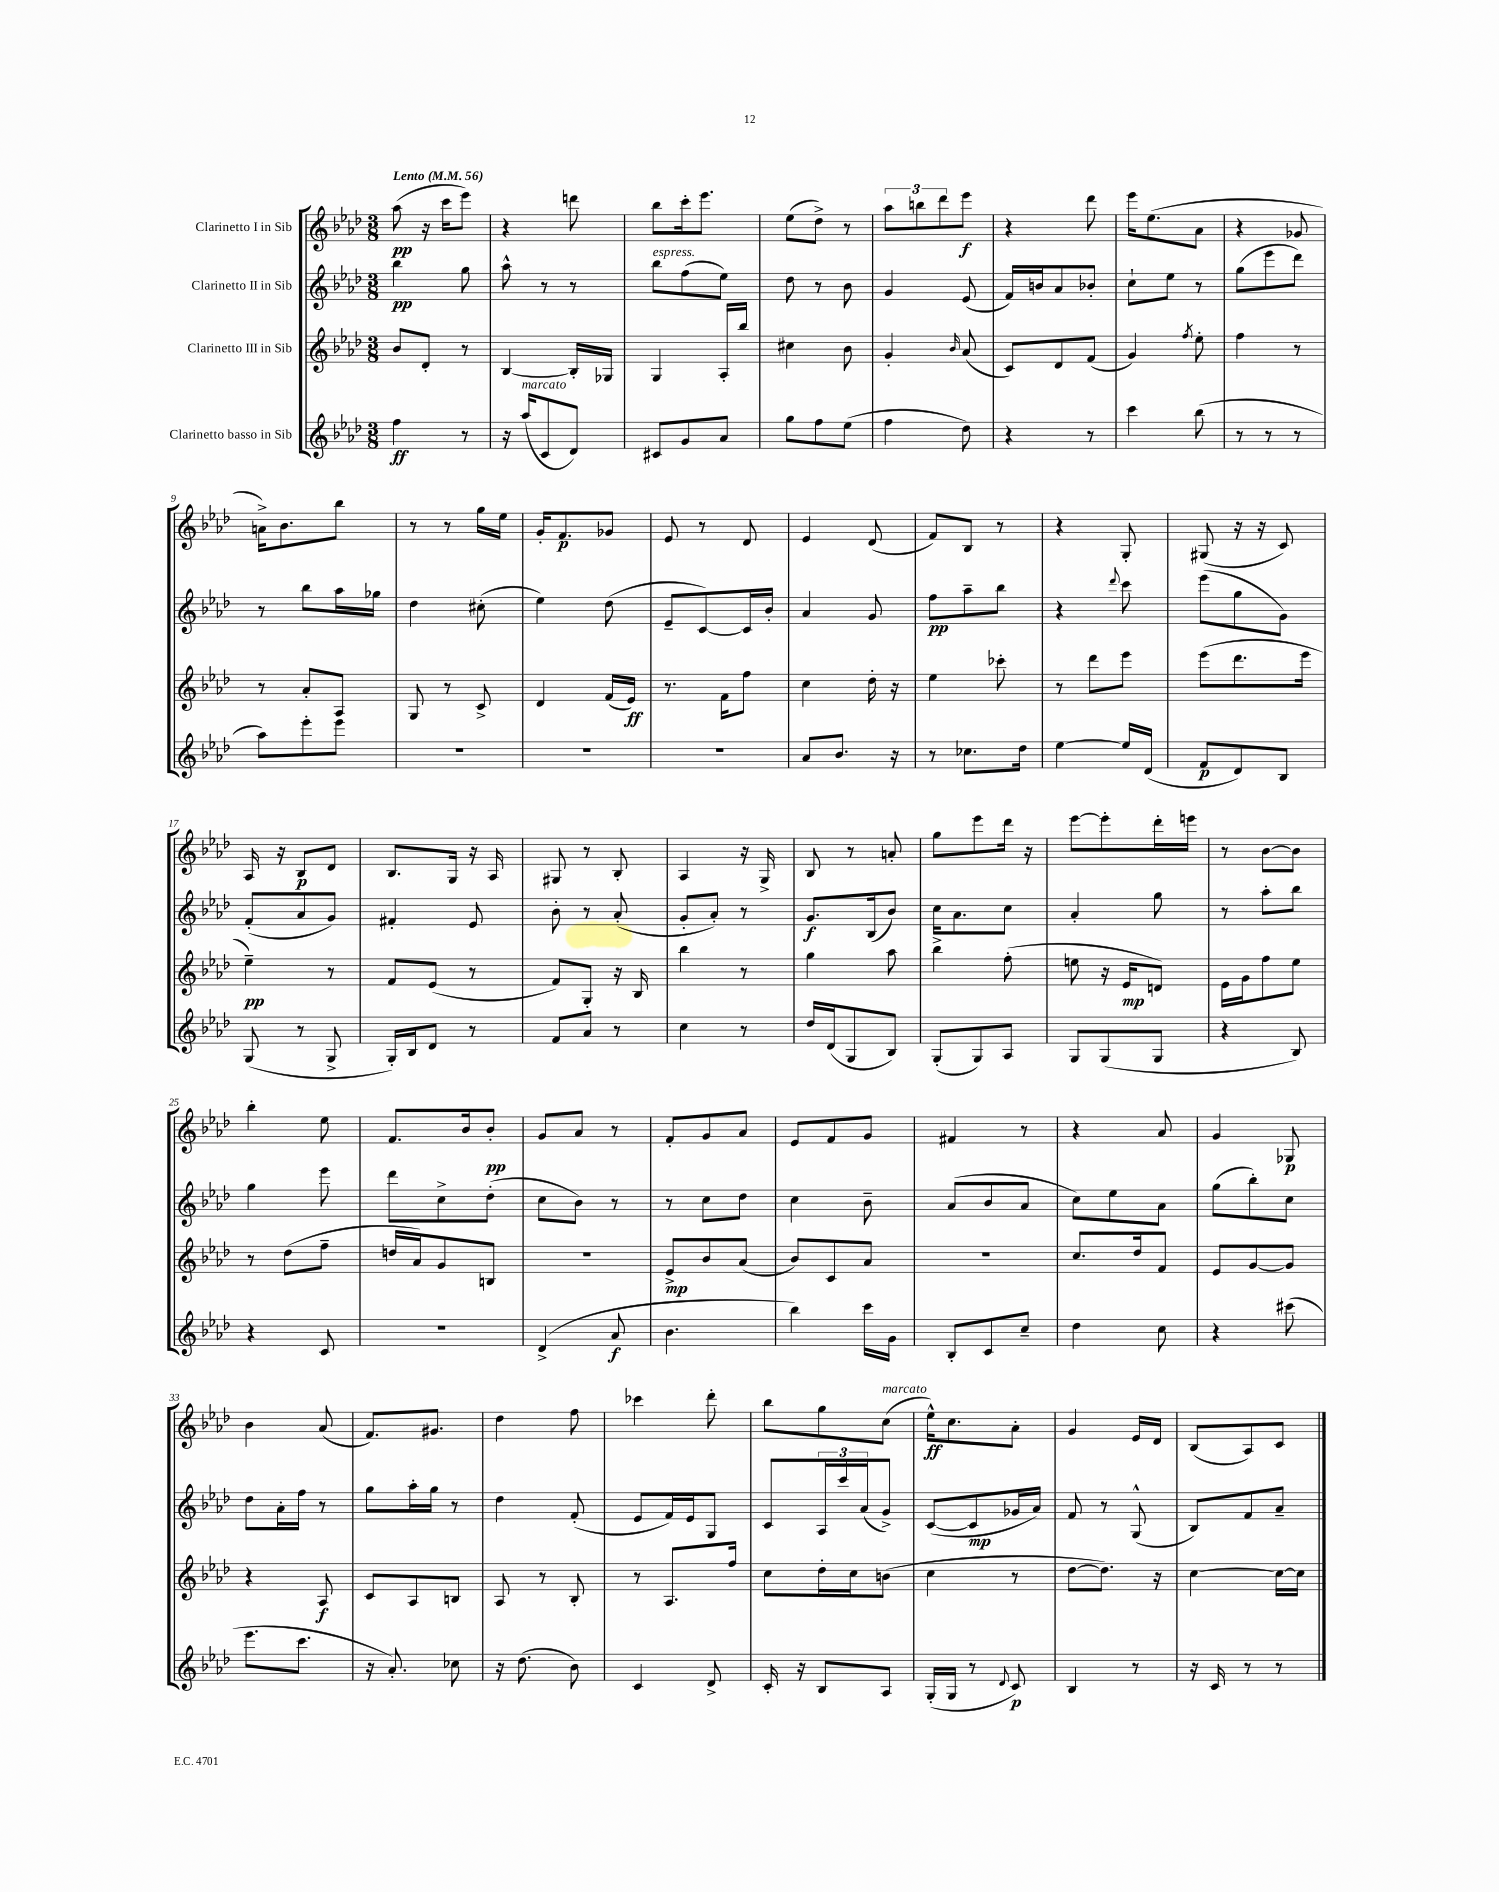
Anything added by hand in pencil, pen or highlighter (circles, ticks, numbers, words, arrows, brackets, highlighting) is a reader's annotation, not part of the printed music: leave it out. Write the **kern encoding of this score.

**kern	**kern	**kern	**kern
*staff4	*staff3	*staff2	*staff1
*clefG2	*clefG2	*clefG2	*clefG2
*k[b-e-a-d-]	*k[b-e-a-d-]	*k[b-e-a-d-]	*k[b-e-a-d-]
*M3/8	*M3/8	*M3/8	*M3/8
*MM56	*MM56	*MM56	*MM56
4ff	8b-	4bb-	(8aa-
.	8d-'	.	16r
.	.	.	16ccc
8r	8r	8gg	8eee-)
=	=	=	=
16r	[4B-	8aa-^^	4r
(16aa-	.	.	.
8c	.	8r	.
8d-)	16B-']	8r	8ddd
.	16G-	.	.
=	=	=	=
8c#	4G	8bb-	8bb-
8g	.	(8ff	16ccc'
.	.	.	8.eee-
8a-	16A-'	8ee-)	.
.	16bb-	.	.
=	=	=	=
8gg	4cc#	8dd-	(8ee-
8ff	.	8r	8dd-^)
(8ee-	8b-	8b-	8r
=	=	=	=
4ff	4g'	4g	12aa-
.	.	.	12bb
.	.	.	12ddd-
.	16qqb-	.	.
8dd-)	(8a-	(8e-	8eee-
=	=	=	=
4r	8c)	16f)	4r
.	.	16b	.
.	8d-	8a-	.
8r	(8f	8b-'	8ddd-
=	=	=	=
4ccc	4g)	8cc`	16eee-
.	.	.	(8.ee-
.	.	8ee-	.
.	8qff	.	.
(8bb-	8ee-'	8r	8a-
=	=	=	=
8r	4ff	(8gg	4r
8r	.	8eee-	.
8r	8r	8ddd-)	8g-
=	=	=	=
8aa-)	8r	8r	16a^)
.	.	.	8.b-
8eee-'	8a-'	8bb-	.
8eee-	8A-	16aa-	8bb-
.	.	16gg-	.
=	=	=	=
4.r	8G	4dd-	8r
.	8r	.	8r
.	8c^	(8cc#'	16gg
.	.	.	16ee-
=	=	=	=
4.r	4d-	4ee-)	16g'
.	.	.	8.f
.	(16f	(8dd-	8g-
.	16e-)	.	.
=	=	=	=
4.r	8.r	8e-~	8e-
.	.	[8c)	8r
.	16f	.	.
.	8ff	16c]	8d-
.	.	16b-'	.
=	=	=	=
8a-	4cc	4a-	4e-
8.b-	.	.	.
.	16dd-'	8g	(8d-
16r	16r	.	.
=	=	=	=
8r	4ee-	8ff	8f)
8.cc-	.	8aa-~	8B-
.	8ccc-'	8bb-	8r
16dd-	.	.	.
=	=	=	=
[4ee-	8r	4r	4r
.	8ddd-	.	.
.	.	8qqddd-	.
16ee-]	8eee-	8ccc	8G'
(16d-	.	.	.
=	=	=	=
8f	(8eee-	(8eee-	(8G#
8d-)	8.ddd-	8gg	16r
.	.	.	16r
8B-	.	8g)	8c)
.	16eee-	.	.
=	=	=	=
(8G	4ee-~)	(8f'	16A-
.	.	.	16r
8r	.	8a-	8B-
8G^	8r	8g)	8d-
=	=	=	=
16G')	8f	4f#'	8.B-
16B-	.	.	.
8d-	(8e-	.	.
.	.	.	16G
8r	8r	8e-	16r
.	.	.	16A-
=	=	=	=
8f	8f)	8b-'	8G#
8a-	8G'	8r	8r
8r	16r	(8a-'	8B-'
.	16B-	.	.
=	=	=	=
4cc	4bb-	8g'	4A-
.	.	8a-')	.
8r	8r	8r	16r
.	.	.	16G^
=	=	=	=
16dd-	4gg	8.g	8B-
(16d-	.	.	.
8G	.	.	8r
.	.	(16B-	.
8B-)	8aa-	8b-)	8a'
=	=	=	=
(8G'	4bb-^	16cc	8gg
.	.	8.a-	.
8G)	.	.	8eee-
8A-	(8ff'	8cc	16ddd-
.	.	.	16r
=	=	=	=
8G	8ee	4a-'	[8eee-
(8G	16r	.	8eee-']
.	16e-	.	.
8G	8d)	8gg	16ddd-'
.	.	.	16eee
=	=	=	=
4r	16e-	8r	8r
.	16g	.	.
.	8ff	8aa-'	[8b-
8B-)	8ee-	8bb-	8b-]
=	=	=	=
4r	8r	4gg	4bb-'
.	(8dd-	.	.
8c	8ff~	8eee-	8ee-
=	=	=	=
4.r	16dd	8ddd-	8.f
.	16a-)	.	.
.	8g	8cc^	.
.	.	.	16b-
.	8B	(8dd-'	8b-'
=	=	=	=
(4d-^	4.r	8cc	8g
.	.	8b-)	8a-
8a-	.	8r	8r
=	=	=	=
4.b-	8e-^	8r	8f'
.	8b-	8cc	8g
.	(8a-	8dd-	8a-
=	=	=	=
4bb-)	8b-)	4cc	8e-
.	8c	.	8f
16ccc	8a-	8b-~	8g
16g	.	.	.
=	=	=	=
8B-'	4.r	(8a-	4f#
8c	.	8b-	.
8cc~	.	8a-	8r
=	=	=	=
4dd-	8.cc	8cc)	4r
.	.	8ee-	.
.	16dd-	.	.
8cc	8f	8a-	8a-
=	=	=	=
4r	8e-	(8gg	4g
.	[8g	8bb-')	.
(8ccc#	8g]	8cc	8G-
=	=	=	=
8.eee-	4r	8dd-	4b-
.	.	16a-'	.
8.ccc	.	16ff	.
.	8A-	8r	(8a-
=	=	=	=
16r	8c	8gg	8.f)
8.a-')	.	.	.
.	8A-	16aa-'	.
.	.	16gg	8.g#
8cc-	8B	8r	.
=	=	=	=
16r	8A-	4dd-	4dd-
(8.dd-	.	.	.
.	8r	.	.
8b-)	8B-'	(8f'	8ff
=	=	=	=
4c	8r	8e-	4ccc-
.	8.A-	16f)	.
.	.	16e-	.
8d-^	.	8G	8ddd-'
.	16ff	.	.
=	=	=	=
16c'	8cc	8c	8bb-
16r	.	.	.
8B-	16dd-'	24A-	8gg
.	.	24ccc	.
.	16cc	.	.
.	.	(24a-	.
8A-	(8b	8g^)	(8cc
=	=	=	=
(16G'	4cc	([8c	16ee-^^)
16G	.	.	8.cc
8r	.	8c]	.
8qqd-	.	.	.
8c)	8r	16g-	8a-'
.	.	16a-)	.
=	=	=	=
4B-	[8dd-	8f	4g
.	8.dd-])	8r	.
8r	.	(8G^^	16e-
.	16r	.	16d-
=	=	=	=
16r	[4cc	8B-)	(8B-
16c	.	.	.
8r	.	8f	8A-)
8r	16cc_	8a-~	8c
.	16cc]	.	.
==	==	==	==
*-	*-	*-	*-
